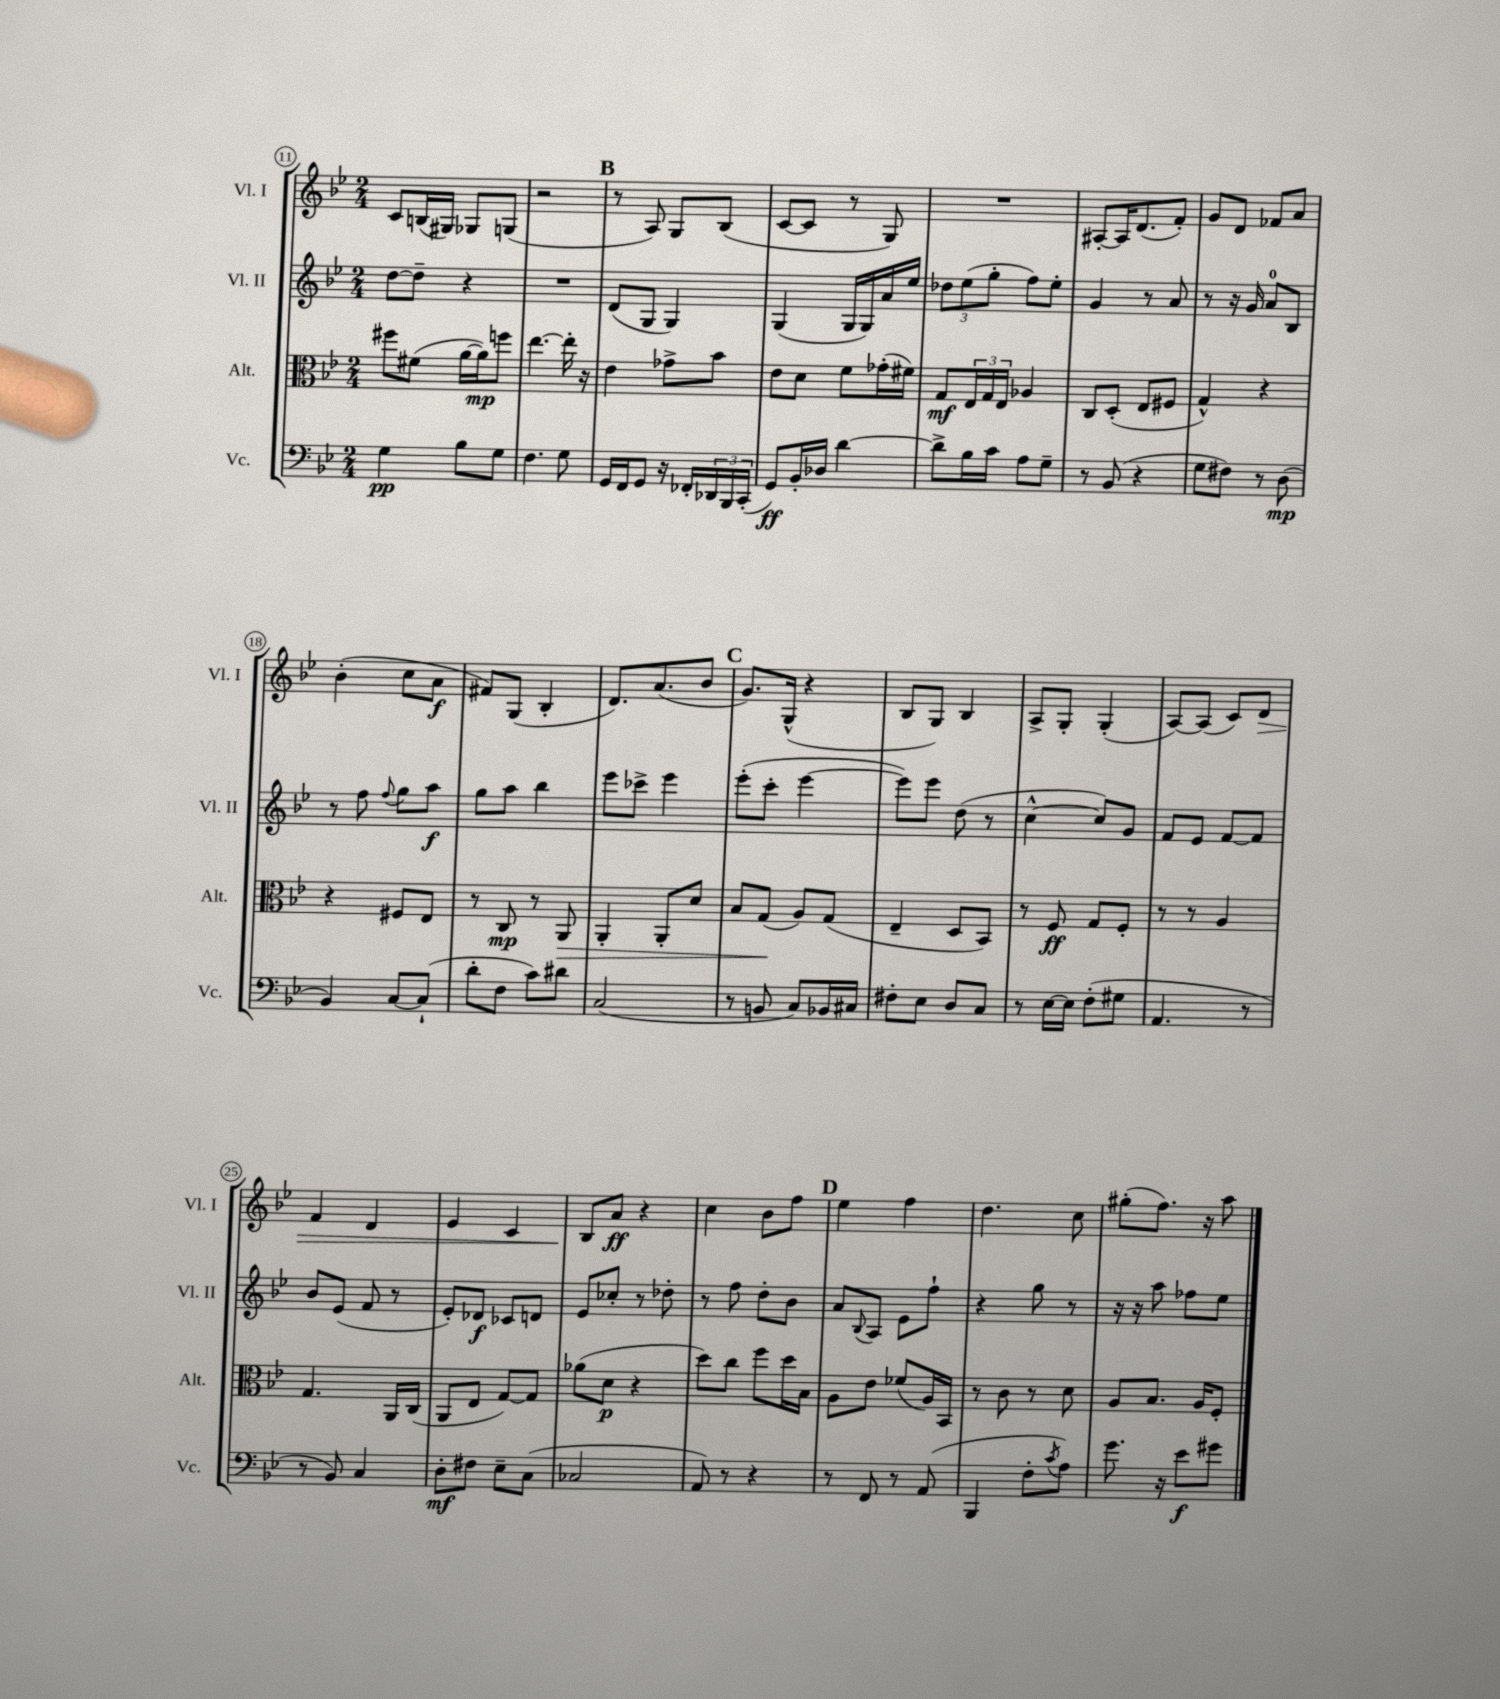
<<
\new StaffGroup <<
\new Staff = "s0" \with { instrumentName = "Vl. I" shortInstrumentName = "Vl. I" } {
    \clef treble \key bes \major \numericTimeSignature \time 2/4
    c'8 b16( gis16) ges8 g8( |
    r2 |
    \mark \markup { \bold "B" } r8 a8) g8 bes8( |
    c'8~ c'8 r8 g8) |
    R2 |
    ais8~-. ais16 d'8.( f'8-.) |
    g'8 d'8 fes'8 a'8 |
    bes'4-.( c''8 a'8\f |
    fis'8) g8( bes4-. |
    d'8.) a'8.( bes'8 |
    \mark \markup { \bold "C" } g'8.) g16-^( r4 |
    bes8 g8) bes4 |
    a8-> g8-. g4-.( |
    a8~) a8( c'8) d'8\> |
    f'4 d'4 |
    ees'4 c'4 |
    bes8\! a'8\ff r4 |
    c''4 bes'8 f''8 |
    \mark \markup { \bold "D" } ees''4 f''4 |
    d''4. c''8 |
    gis''8-.( f''8.) r16 a''8 \bar "|." |
}
\new Staff = "s1" \with { instrumentName = "Vl. II" shortInstrumentName = "Vl. II" } {
    \clef treble \key bes \major \numericTimeSignature \time 2/4
    d''8~ d''8-- r4 |
    R2 |
    \mark \markup { \bold "B" } d'8( g8 g4) |
    g4( g16 g16) a'16 ees''16 |
    \tuplet 3/2 { des''8 ees''8( g''8-. } f''8) ees''8-. |
    g'4 r8 a'8 |
    r8 r16 g'16 a'8-0 bes8 |
    r8 f''8 \appoggiatura { f''8 } g''8 a''8\f |
    g''8 a''8 bes''4 |
    ees'''8 ces'''8-> ees'''4 |
    \mark \markup { \bold "C" } ees'''8-.( c'''8-. ees'''4~ |
    ees'''8) ees'''8 d''8( r8 |
    c''4~-^ c''8) g'8 |
    f'8 ees'8 f'8~ f'8 |
    bes'8 ees'8( f'8 r8 |
    ees'8-.) des'8\f ces'8 d'8 |
    ees'8 ces''8-. r8 des''8-. |
    r8 f''8 d''8-. bes'8 |
    \mark \markup { \bold "D" } a'8 \appoggiatura { bes8 } a8 ees'8 f''8-! |
    r4 g''8 r8 |
    r16 r16 a''8 fes''8 ees''8 \bar "|." |
}
\new Staff = "s2" \with { instrumentName = "Alt." shortInstrumentName = "Alt." } {
    \clef alto \key bes \major \numericTimeSignature \time 2/4
    fis''8 fis'8( a'16~ a'16\mp) f''8 |
    ees''4.~ ees''16-. r16 |
    \mark \markup { \bold "B" } ees'4 ges'8-> bes'8 |
    ees'8 d'8 f'8 ges'16-.( fis'16) |
    g8\mf \tuplet 3/2 { ees16 g16 ees16 } aes4 |
    c8 d8-.( ees8 fis8 |
    g4-^) r4 |
    r4 fis8 ees8 |
    r8 c8\mp r8 a,8\> |
    a,4-. a,8-. d'8 |
    \mark \markup { \bold "C" } bes8 g8\!( a8) g8( |
    ees4-- d8 bes,8) |
    r8 f8\ff g8 f8-. |
    r8 r8 a4 |
    g4. a,16 c16( |
    a,8 ees8 g8~) g8 |
    aes'8( d'8\p r4 |
    d''8) c''8 f''8 d''16 bes16 |
    \mark \markup { \bold "D" } a8 ees'8 fes'8( a16) bes,16 |
    r8 c'8 r8 d'8 |
    a8 bes8. a16 f8-. \bar "|." |
}
\new Staff = "s3" \with { instrumentName = "Vc." shortInstrumentName = "Vc." } {
    \clef bass \key bes \major \numericTimeSignature \time 2/4
    g4\pp bes8 g8 |
    f4. g8 |
    \mark \markup { \bold "B" } g,16 f,16 g,8 r16 fes,16-. \tuplet 3/2 { des,16 bes,,16 c,16-.( } |
    g,8\ff) bes,16-. des16 d'4~ |
    d'8-> bes16 c'16 a8 g8-- |
    r8 bes,8( r4 |
    g8 fis8) r8 d8\mp( |
    bes,4) c8~ c8-!( |
    d'8-. f8 c'8) dis'8 |
    c2( |
    \mark \markup { \bold "C" } r8 b,8 c8) bes,16 cis16 |
    fis8-. ees8 d8 c8 |
    r8 ees16~ ees16 f8-.( gis8 |
    a,4. r8 |
    r8 bes,8) c4 |
    d8-.\mf fis8 ees8-- c8( |
    ces2 |
    a,8) r8 r4 |
    \mark \markup { \bold "D" } r8 f,8 r8 a,8( |
    bes,,4 f8-. \acciaccatura { c'8 } a8) |
    g'8. r16 ees'8\f gis'8 \bar "|." |
}
>>
>>
\layout { \context { \Score currentBarNumber = #11 \override BarNumber.stencil = #(make-stencil-circler 0.1 0.3 ly:text-interface::print) } }
